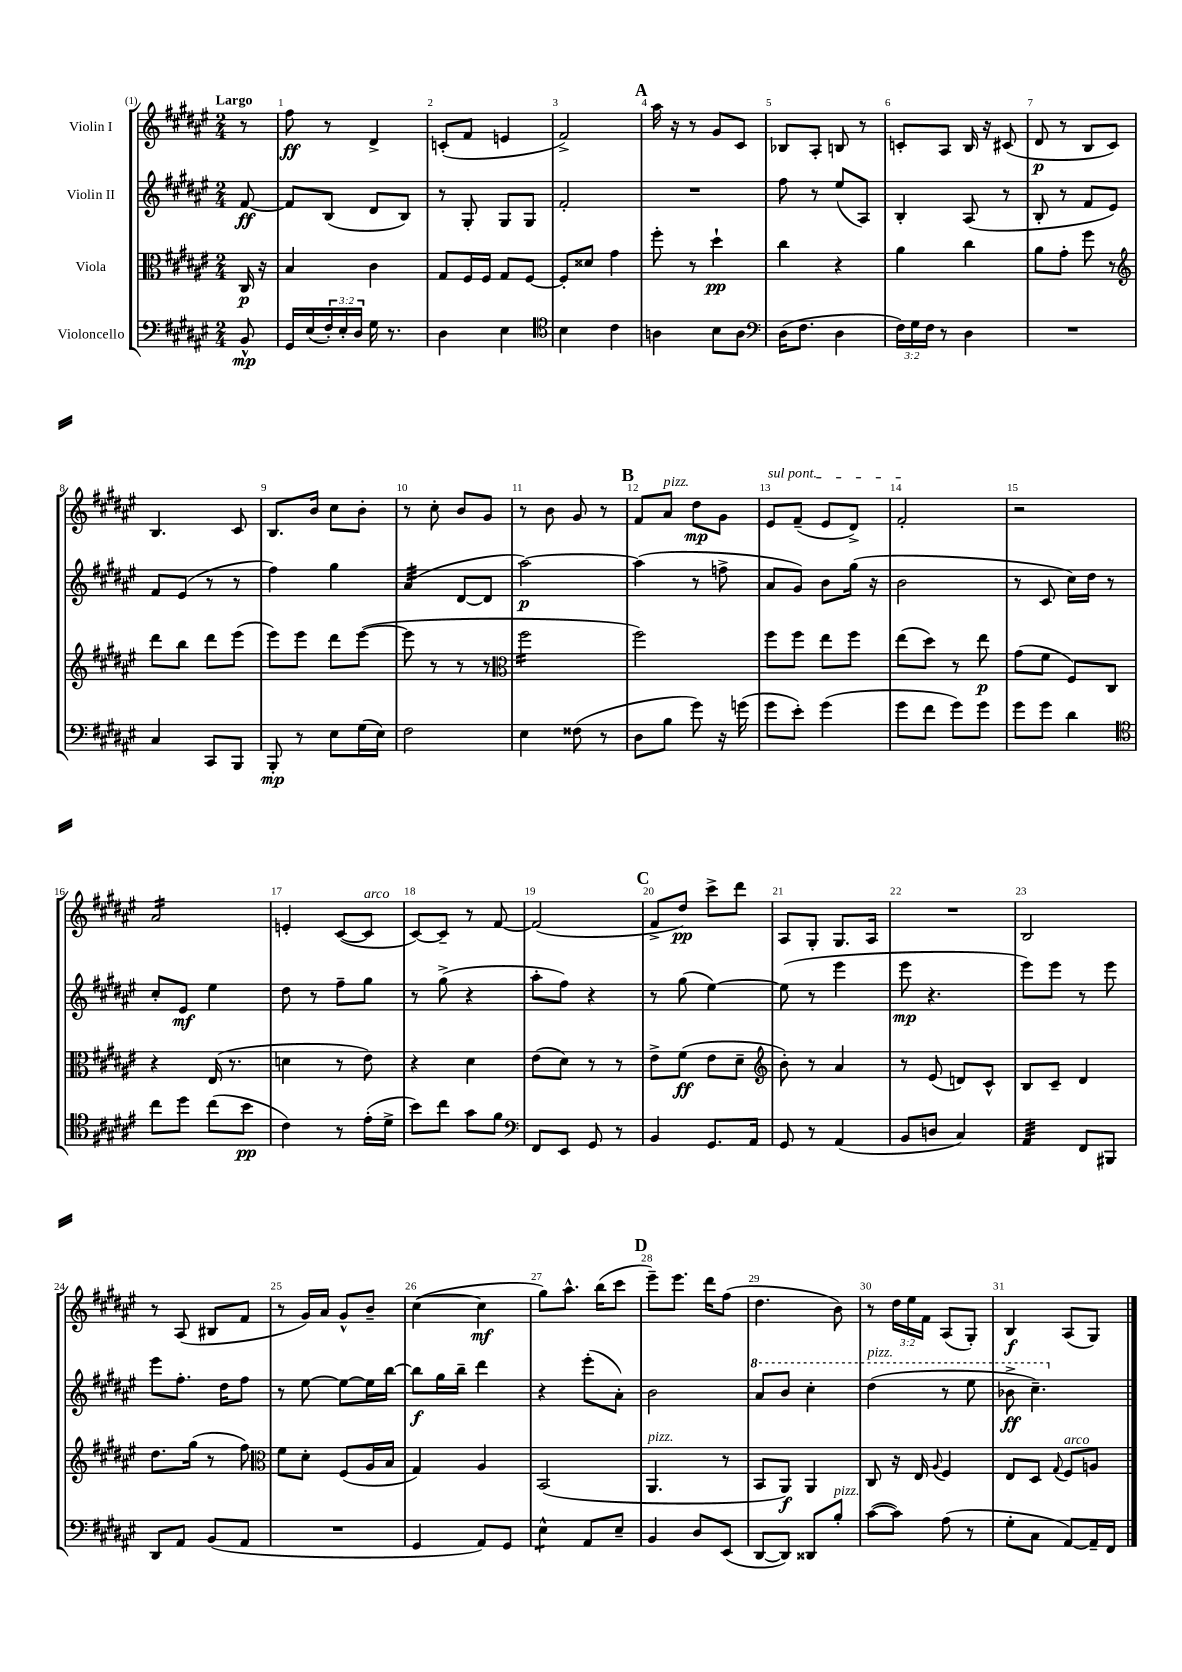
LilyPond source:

<<
\new StaffGroup <<
\new Staff = "s0" \with { instrumentName = "Violin I" } {
    \clef treble \key fis \major \numericTimeSignature \time 2/4 \override Staff.TupletNumber.text = #tuplet-number::calc-fraction-text \partial 8 \tempo "Largo"
    r8 |
    fis''8\ff r8 dis'4-> |
    c'8-.( fis'8 e'4 |
    fis'2->) |
    \mark \markup { \bold "A" } ais''16 r16 r8 gis'8 cis'8 |
    bes8 ais8-. b8 r8 |
    c'8-. ais8 b16 r16 cis'8( |
    dis'8\p r8 b8 cis'8) |
    b4. cis'8 |
    b8. b'16 cis''8 b'8-. |
    r8 cis''8-. b'8 gis'8 |
    r8 b'8 gis'8 r8 |
    \mark \markup { \bold "B" } fis'8 ais'8^\markup { \italic "pizz." } dis''8\mp gis'8 |
    \once \override TextSpanner.bound-details.left.text = \markup { \italic "sul pont." } eis'8\startTextSpan fis'8--( eis'8 dis'8->) |
    fis'2-.\stopTextSpan |
    r2 |
    ais'2:16 |
    e'4-. cis'8~( cis'8^\markup { \italic "arco" } |
    cis'8~) cis'8-- r8 fis'8~ |
    fis'2( |
    \mark \markup { \bold "C" } fis'8-> dis''8\pp) cis'''8-> dis'''8 |
    ais8 gis8-. gis8. ais16 |
    R2 |
    b2 |
    r8 ais8( bis8 fis'8 |
    r8 gis'16) ais'16 gis'8-^ b'8-- |
    cis''4~( cis''4\mf |
    gis''8) ais''8.-^ b''16( cis'''8 |
    \mark \markup { \bold "D" } eis'''8--) eis'''8. dis'''16 fis''8( |
    dis''4. b'8) |
    r8 \tuplet 3/2 { dis''16 eis''16 fis'16 } ais8( gis8-.) |
    b4\f ais8( gis8) \bar "|." |
}
\new Staff = "s1" \with { instrumentName = "Violin II" } {
    \clef treble \key fis \major \numericTimeSignature \time 2/4 \partial 8
    fis'8~\ff |
    fis'8 b8( dis'8 b8) |
    r8 gis8-. gis8 gis8 |
    fis'2-. |
    \mark \markup { \bold "A" } R2 |
    fis''8 r8 eis''8( ais8) |
    b4-. ais8( r8 |
    b8-. r8 fis'8 eis'8) |
    fis'8 eis'8( r8 r8 |
    fis''4) gis''4 |
    ais'4:32( dis'8~ dis'8 |
    ais''2~\p) |
    \mark \markup { \bold "B" } ais''4( r8 f''8-> |
    ais'8 gis'8) b'8 gis''16( r16 |
    b'2 |
    r8 cis'8 cis''16) dis''16 r8 |
    cis''8-. eis'8\mf eis''4 |
    dis''8 r8 fis''8-- gis''8 |
    r8 gis''8->( r4 |
    ais''8-. fis''8) r4 |
    \mark \markup { \bold "C" } r8 gis''8( eis''4~) |
    eis''8( r8 eis'''4 |
    eis'''8\mp r4. |
    eis'''8) eis'''8 r8 eis'''8 |
    eis'''8 fis''8.-. dis''16 fis''8 |
    r8 eis''8~ eis''8~ eis''16 b''16~ |
    b''8\f gis''16 b''16-- dis'''4 |
    r4 eis'''8-.( ais'8-.) |
    \mark \markup { \bold "D" } b'2 |
    \ottava #1 ais''8 b''8 cis'''4-. |
    dis'''4^\markup { \italic "pizz." }( r8 eis'''8 |
    bes''8->\ff cis'''4.--) \ottava #0 \bar "|." |
}
\new Staff = "s2" \with { instrumentName = "Viola" } {
    \clef alto \key fis \major \numericTimeSignature \time 2/4 \partial 8
    cis16\p r16 |
    b4 cis'4 |
    gis8 fis16 fis16 gis8 fis8~ |
    fis8-. disis'8 gis'4 |
    \mark \markup { \bold "A" } fis''8-. r8 dis''4-!\pp |
    cis''4 r4 |
    ais'4 cis''4 |
    ais'8 gis'8-. fis''8 r8 |
    \clef treble dis'''8 b''8 dis'''8 eis'''8( |
    eis'''8) eis'''8 dis'''8 eis'''8~( |
    eis'''8 r8 r8 r8 |
    \clef alto fis''2:16 |
    \mark \markup { \bold "B" } fis''2) |
    fis''8 fis''8 eis''8 fis''8 |
    eis''8( dis''8) r8 eis''8\p |
    gis'8( fis'8 fis8) cis8 |
    r4 eis16( r8. |
    d'4 r8 eis'8) |
    r4 dis'4 |
    eis'8( dis'8) r8 r8 |
    \mark \markup { \bold "C" } eis'8-> fis'8\ff( eis'8 dis'8-- |
    \clef treble b'8-.) r8 ais'4 |
    r8 eis'8( d'8) cis'8-^ |
    b8 cis'8-- dis'4 |
    dis''8. gis''16( r8 fis''8) |
    \clef alto fis'8 dis'8-. fis8( ais16 b16 |
    gis4) ais4 |
    b,2( |
    \mark \markup { \bold "D" } ais,4.^\markup { \italic "pizz." } r8 |
    b,8 ais,8\f) ais,4 |
    cis8 r16 eis16 \appoggiatura { ais8 } fis4 |
    eis8 dis8 \appoggiatura { gis8 } fis8^\markup { \italic "arco" } a8 \bar "|." |
}
\new Staff = "s3" \with { instrumentName = "Violoncello" } {
    \clef bass \key fis \major \numericTimeSignature \time 2/4 \override Staff.TupletNumber.text = #tuplet-number::calc-fraction-text \partial 8
    b,8-^\mp |
    gis,16 eis16( \tuplet 3/2 { fis16-.) eis16-. dis16 } gis16 r8. |
    dis4 eis4 |
    \clef tenor b4 cis'4 |
    \mark \markup { \bold "A" } a4 b8 a8 |
    \clef bass dis16( fis8. dis4 |
    \tuplet 3/2 { fis16) gis16 fis16 } r8 dis4 |
    R2 |
    cis4 cis,8 b,,8 |
    b,,8-.\mp r8 eis8 gis16( eis16) |
    fis2 |
    eis4 fisis8( r8 |
    \mark \markup { \bold "B" } dis8 b8 gis'8) r16 g'16( |
    gis'8 eis'8-.) gis'4( |
    gis'8 fis'8 gis'8) gis'8 |
    gis'8 gis'8 dis'4 |
    \clef tenor cis''8 dis''8 cis''8( b'8\pp |
    cis'4) r8 eis'16-.( dis'16-> |
    b'8) cis''8 gis'8 fis'8 |
    \clef bass fis,8 eis,8 gis,8 r8 |
    \mark \markup { \bold "C" } b,4 gis,8. ais,16 |
    gis,8 r8 ais,4( |
    b,8 d8 cis4) |
    ais,4:32 fis,8 bis,,8 |
    dis,8 ais,8 b,8( ais,8 |
    R2 |
    gis,4 ais,8) gis,8 |
    eis4:8-^ ais,8 eis8-- |
    \mark \markup { \bold "D" } b,4 dis8 eis,8( |
    dis,8~ dis,8) disis,8 b8-.^\markup { \italic "pizz." } |
    cis'8~( cis'8) ais8( r8 |
    gis8-. cis8 ais,8~) ais,16-- fis,16 \bar "|." |
}
>>
>>
\layout { \context { \Score \override BarNumber.break-visibility = ##(#f #t #t) barNumberVisibility = #all-bar-numbers-visible } }
